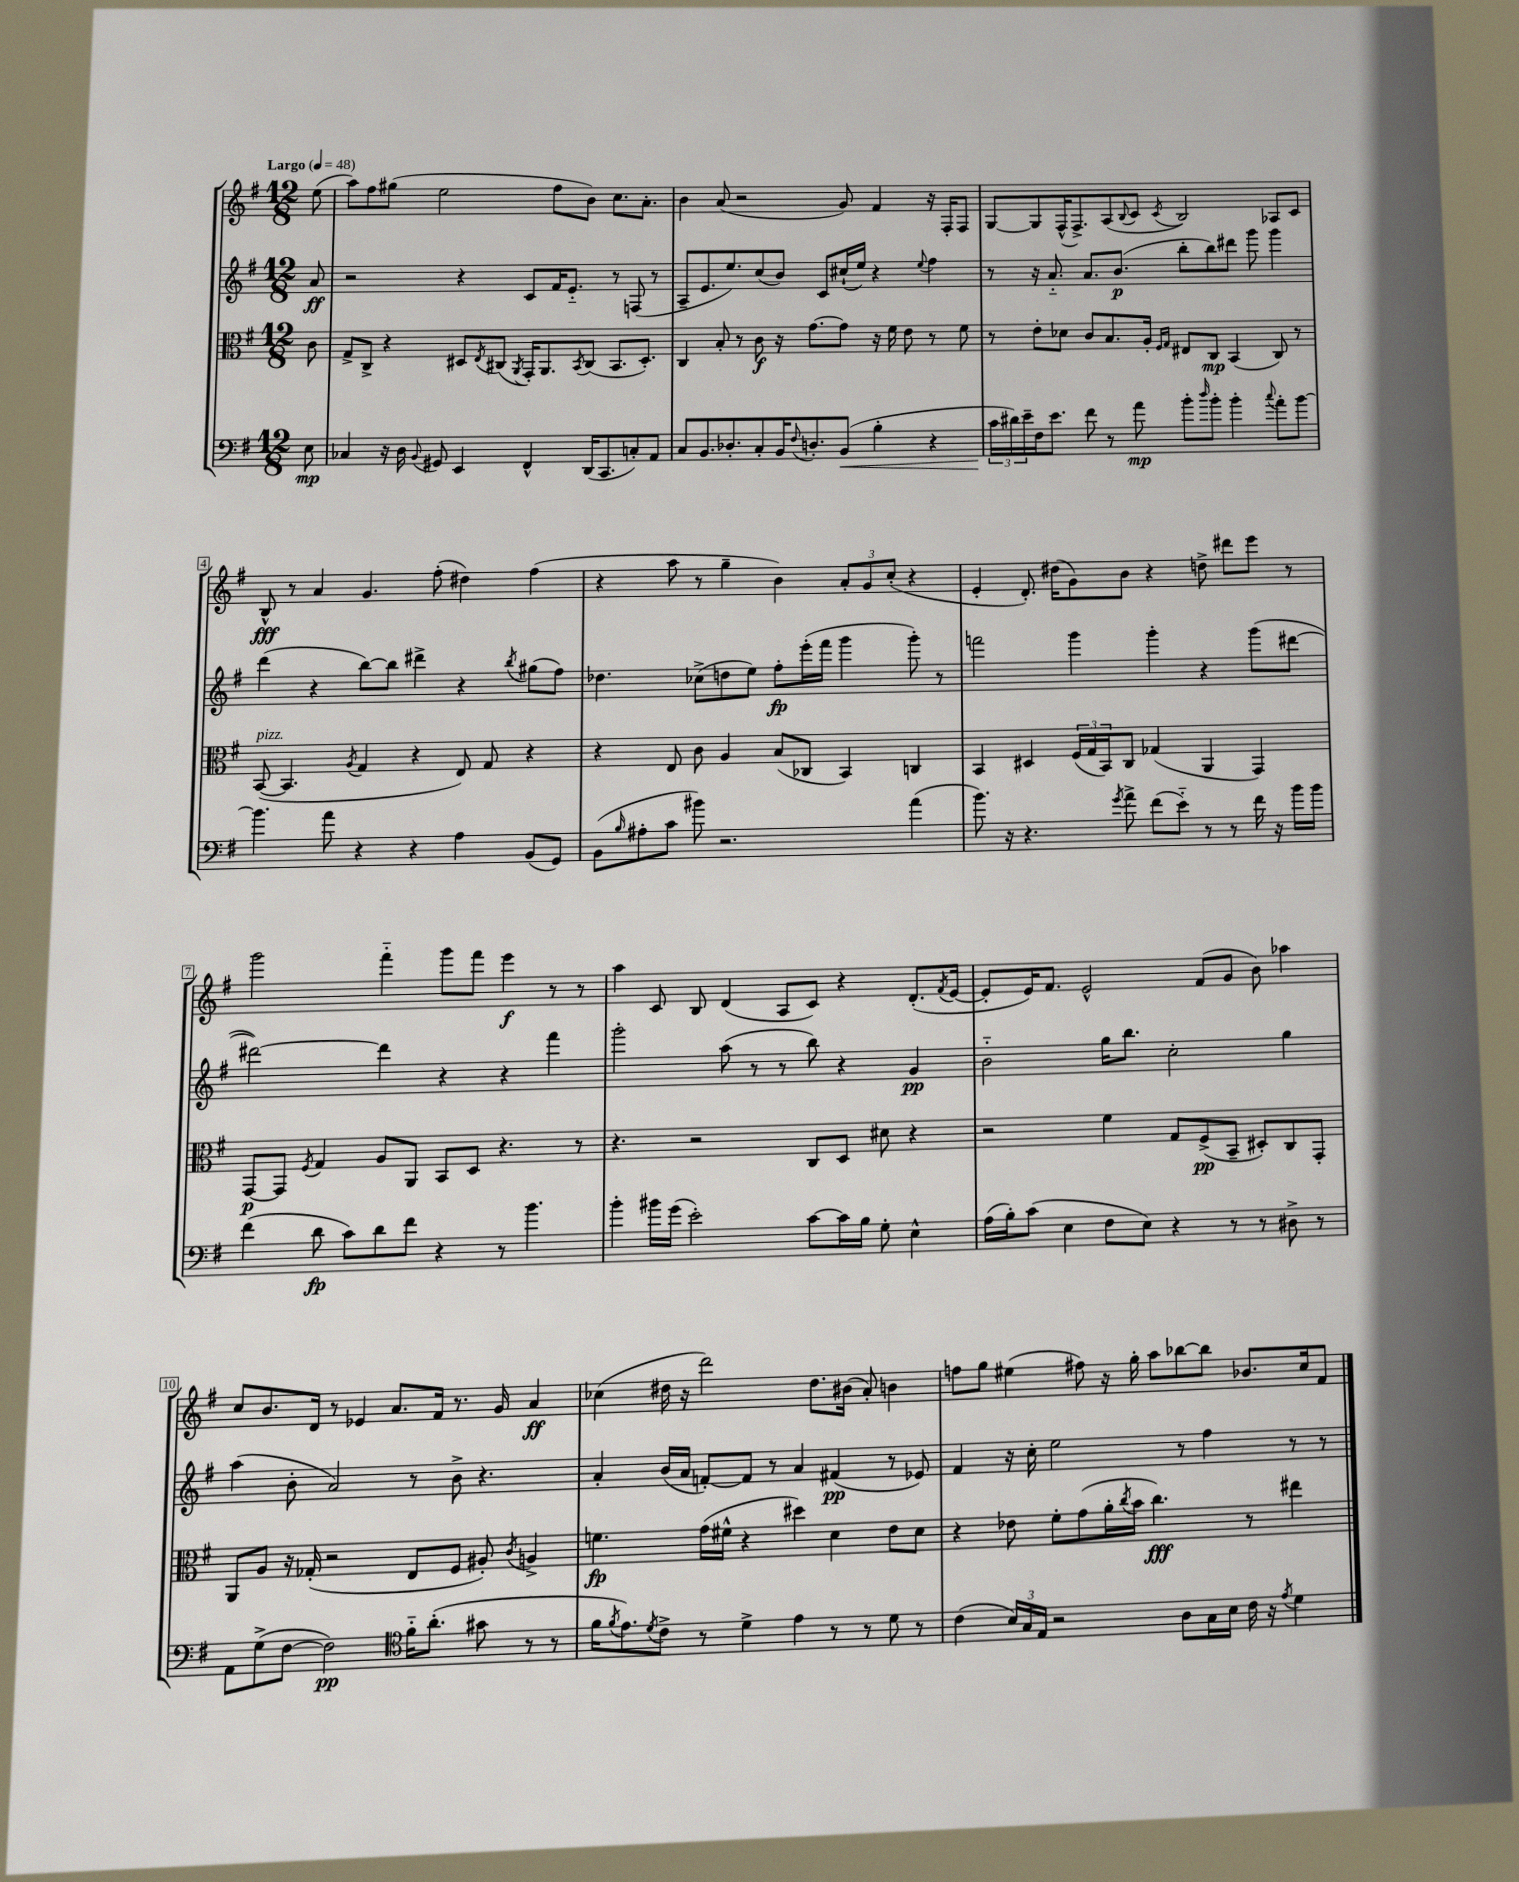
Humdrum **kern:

**kern	**dynam	**kern	**dynam	**kern	**dynam	**kern	**dynam
*part4	*part4	*part3	*part3	*part2	*part2	*part1	*part1
*staff4	*staff4	*staff3	*staff3	*staff2	*staff2	*staff1	*staff1
*clefF4	*	*clefC3	*	*clefG2	*	*clefG2	*
*k[f#]	*	*k[f#]	*	*k[f#]	*	*k[f#]	*
*M12/8	*	*M12/8	*	*M12/8	*	*M12/8	*
*MM48	*	*MM48	*	*MM48	*	*MM48	*
=	=	=	=	=	=	=	=
!	!	!	!	!	!	!LO:TX:a:B:t=Largo	!
8E\	mp	8c\	.	8a/	ff	(8ee\	.
=1	=1	=1	=1	=1	=1	=1	=1
4C-X/	.	8G^/L	.	2r	.	8aa\L)	.
.	.	8C^/J	.	.	.	8ff#\	.
16r	.	4r	.	.	.	(8gg#X\J	.
16D\	.	.	.	.	.	.	.
8qqBB/	.	.	.	.	.	.	.
8GG#X/	.	.	.	.	.	2ee\	.
4EE/	.	8D#X/L	.	4r	.	.	.
.	.	8qE/	.	.	.	.	.
.	.	(8C#X/J	.	.	.	.	.
.	.	8qAA/	.	.	.	.	.
4FF#^^/	.	16GG'/KL)	.	8c/L	.	.	.
.	.	8.AA/	.	.	.	.	.
.	.	.	.	16f#/K	.	8ff#\L	.
.	.	.	.	8.e/J	.	.	.
.	.	8qBB/	.	.	.	.	.
(16DD/KL	.	(8C#/J	.	.	.	8b\J)	.
8.CC/	.	.	.	.	.	.	.
.	.	8.BB/L	.	8r	.	8.cc\L	.
8Cn'/)	.	.	.	(8Fn/	.	.	.
.	.	8.D#'/J)	.	.	.	8.a'\J	.
8AA/J	.	.	.	8r	.	.	.
=2	=2	=2	=2	=2	=2	=2	=2
8C/L	.	4C/	.	8A~/L	.	4b\	.
8.BB/	.	.	.	8.e/	.	.	.
.	.	8B'/	.	.	.	(8a/	.
8.D-X'/	.	.	.	8.ee/)	.	.	.
.	.	8r	.	.	.	2r	.
8C'/	.	8c\	f	(8cc/	.	.	.
16BB/K	.	16r	.	8b/J)	.	.	.
8qqF#/	.	.	.	.	.	.	.
8.Dn'/	.	[8.g\L	.	.	.	.	.
.	.	.	.	8c/L	.	.	.
!	!LO:HP:b	!	!	!	!	!	!
(8BB/J	<	8g\J]	.	(16cc#X`/L	.	8g/)	.
.	.	.	.	16ee/JJ)	.	.	.
4B'\	.	16r	.	4r	.	4f#/	.
.	.	16f#\	.	.	.	.	.
.	.	8e\	.	.	.	.	.
.	.	.	.	8qqee/	.	.	.
4r	.	8r	.	4ff#\	.	16r	.
.	.	.	.	.	.	16F#'/KL	.
.	.	8f#\	.	.	.	8F#/J	.
=3	=3	=3	=3	=3	=3	=3	=3
24c\LL	.	8r	.	8r	.	[8G/L	.
24d#X\)	[	.	.	.	.	.	.
24e~\	.	.	.	.	.	.	.
16F#\J	.	8e'\L	.	16r	.	8G/]	.
8.e\J	.	.	.	8.a/	.	.	.
.	.	8d-X\J	.	.	.	(16F#^^/K	.
.	.	.	.	.	.	8.F#^/)	.
8f#\	.	8c/L	.	8.a/L	.	.	.
8r	.	8.B/	.	.	.	(8A/	.
.	.	.	.	(8.b/J	p	.	.
.	.	.	.	.	.	8qqB/	.
8a\	mp	.	.	.	.	8c/J	.
.	.	16A'/Jk	.	.	.	.	.
.	.	16qqF#/LL	.	.	.	.	.
.	.	16qqG/JJ	.	.	.	8qc/	.
8b'\L	.	8E#X/L	.	8bb'\L	.	2B/)	.
16qqdd/	.	.	.	.	.	.	.
8b'\J	.	8C/J	mp	8bb\)	.	.	.
4b'\	.	(4BB/	.	8ddd#X\J	.	.	.
.	.	.	.	8ggg\	.	.	.
8qqcc/	.	.	.	.	.	.	.
8a'\L	.	8C/)	.	4ggg\	.	8A-X/L	.
[8b\J	.	8r	.	.	.	8c/J	.
!!LO:LB:g=z
=4	=4	=4	=4	=4	=4	=4	=4
!	!	!LO:TX:a:i:t=pizz.	!	!	!	!	!
4.b\]	.	([8BB/	.	(4ddd\	.	8B^^/	fff
.	.	4.BB/]	.	.	.	8r	.
.	.	.	.	4r	.	4a/	.
8a\	.	.	.	.	.	.	.
.	.	8qA/	.	.	.	.	.
4r	.	4G/	.	[8bb\L)	.	4.g/	.
.	.	.	.	8bb\J]	.	.	.
4r	.	4r	.	4ddd#X^\	.	.	.
.	.	.	.	.	.	(8ff#'\	.
4A\	.	8E/)	.	4r	.	4dd#X\)	.
.	.	8G/	.	.	.	.	.
.	.	.	.	8qbb/	.	.	.
(8BB/L	.	4r	.	(8gg#X\L	.	(4ff#\	.
8GG/J)	.	.	.	8ff#\J)	.	.	.
=5	=5	=5	=5	=5	=5	=5	=5
(8BB\L	.	4r	.	4.dd-X\	.	4r	.
16qqB/	.	.	.	.	.	.	.
8A#X'\	.	.	.	.	.	.	.
8c\J	.	8E/	.	.	.	8aa\	.
8b#X\)	.	8c\	.	(8cc-X^\L	.	8r	.
2.r	.	4A/	.	8ddn\	.	4gg~\	.
.	.	.	.	8ee\J)	.	.	.
.	.	(8B/L	.	8ff#'\L	fp	4b\)	.
.	.	8C-X/J	.	(16eee'\L	.	.	.
.	.	.	.	16fff#\JJ	.	.	.
.	.	4BB/)	.	4ggg\	.	12a'/L	.
.	.	.	.	.	.	12g/	.
.	.	.	.	.	.	(12cc'/J	.
(4a\	.	4Cn/	.	8ggg'\)	.	4r	.
.	.	.	.	8r	.	.	.
=6	=6	=6	=6	=6	=6	=6	=6
8.b\)	.	4BB/	.	2fffn\	.	4e'/	.
16r	.	.	.	.	.	.	.
4.r	.	4D#X/	.	.	.	8.d'/)	.
.	.	.	.	.	.	(16dd#X\KL	.
.	.	(24F#/LL	.	4ggg\	.	8g\)	.
.	.	24G/	.	.	.	.	.
.	.	24BB/J)	.	.	.	.	.
8qg/	.	.	.	.	.	.	.
8a^\	.	8C/J	.	.	.	8b\J	.
(8f#\L	.	(4G-X/	.	4ggg'\	.	4r	.
8e\J)	.	.	.	.	.	.	.
8r	.	4AA/	.	4r	.	8ddn^\	.
8r	.	.	.	.	.	8ddd#X\L	.
16f#\	.	4GG/)	.	(8ggg\L	.	8eee\J	.
16r	.	.	.	.	.	.	.
16b\LL	.	.	.	[8ddd#X\J	.	8r	.
16b\JJ	.	.	.	.	.	.	.
!!LO:LB:g=z
=7	=7	=7	=7	=7	=7	=7	=7
(4f#\	.	[8GG/L	p	2ddd#X\_)	.	2ggg\	.
.	.	8GG/J]	.	.	.	.	.
.	.	8qF#/	.	.	.	.	.
8d\	fp	4G/	.	.	.	.	.
8c\L)	.	.	.	.	.	.	.
8d\	.	8A/L	.	4ddd#\]	.	4fff#\	.
8f#\J	.	8AA/J	.	.	.	.	.
4r	.	8BB/L	.	4r	.	8ggg\L	.
.	.	8D/J	.	.	.	8fff#\J	.
8r	.	4.r	.	4r	.	4eee\	f
4.b\	.	.	.	.	.	.	.
.	.	.	.	4fff#\	.	8r	.
.	.	8r	.	.	.	8r	.
=8	=8	=8	=8	=8	=8	=8	=8
4b'\	.	4.r	.	2ggg'\	.	4aa\	.
16b#X\LL	.	.	.	.	.	8c/	.
(16g\JJ	.	.	.	.	.	.	.
2e'\)	.	2r	.	.	.	8B/	.
.	.	.	.	(8aa\	.	(4d/	.
.	.	.	.	8r	.	.	.
.	.	.	.	8r	.	8A/L	.
[8c\L	.	8C/L	.	8bb\)	.	8c/J)	.
16c\L]	.	8D/J	.	4r	.	4r	.
16B\JJ	.	.	.	.	.	.	.
8G'\	.	8d#X\	.	.	.	.	.
4E^^\	.	4r	.	4g/	pp	(8.d'/L	.
.	.	.	.	.	.	8qf#/	.
.	.	.	.	.	.	[16e/Jk	.
=9	=9	=9	=9	=9	=9	=9	=9
(16A\LL	.	2r	.	2b\	.	8e'/L]	.
16B'\J)	.	.	.	.	.	.	.
(8c\J	.	.	.	.	.	16e/K)	.
.	.	.	.	.	.	8.f#/J	.
4E\	.	.	.	.	.	.	.
.	.	.	.	.	.	2e^^/	.
8F#\L	.	4f#\	.	16gg\KL	.	.	.
.	.	.	.	8.bb\J	.	.	.
8E\J)	.	.	.	.	.	.	.
4r	.	8G/L	.	2cc'\	.	.	.
.	.	(8F#^/	pp	.	.	(8f#/L	.
8r	.	8BB~/J	.	.	.	8g/J	.
8r	.	8D#X'/L)	.	.	.	8b\)	.
8D#X^\	.	8C/	.	4gg\	.	4aa-X\	.
8r	.	8GG'/J	.	.	.	.	.
!!LO:LB:g=z
=10	=10	=10	=10	=10	=10	=10	=10
8AA\L	.	8AA/L	.	(4aa\	.	8cc/L	.
(8G^\	.	8A/J	.	.	.	8.b/	.
[8F#\J	.	16r	.	8b'\	.	.	.
.	.	(16G-X'/	.	.	.	16d/Jk	.
2F#\])	pp	2r	.	2a/)	.	8r	.
.	.	.	.	.	.	4e-X/	.
.	.	.	.	.	.	8.a/L	.
*clefC4	*	*	*	*	*	*	*
16f#\KL	.	8E/L	.	8r	.	.	.
(8.a'\J	.	.	.	.	.	16f#/Jk	.
.	.	8F#/J	.	8b^\	.	8.r	.
8g#X\	.	8A#X'/)	.	4.r	.	.	.
.	.	.	.	.	.	16g/	.
.	.	8qc/	.	.	.	.	.
8r	.	4An^/	.	.	.	4a/	ff
8r	.	.	.	.	.	.	.
=11	=11	=11	=11	=11	=11	=11	=11
16f#\KL	.	4.fn\	fp	4a'/	.	(4cc-X\	.
8qf#/	.	.	.	.	.	.	.
8.e\)	.	.	.	.	.	.	.
8qd/	.	.	.	.	.	.	.
8c^\J	.	.	.	(16b/LL	.	16dd#X\	.
.	.	.	.	16a/JJ	.	16r	.
8r	.	(16g\LL	.	[8fn'/L)	.	2ddd\)	.
.	.	16f#X^^\JJ	.	.	.	.	.
4d^\	.	4r	.	8f/J]	.	.	.
.	.	.	.	8r	.	.	.
4e\	.	4dd#X\)	.	4a/	.	.	.
.	.	.	.	.	.	8.dd#\L	.
8r	.	4d\	.	(4f#X/	pp	.	.
.	.	.	.	.	.	(16b#X\Jk	.
8r	.	.	.	.	.	8a'/)	.
8d\	.	8e\L	.	8r	.	4bn\	.
8r	.	8d\J	.	8e-X/)	.	.	.
=12	=12	=12	=12	=12	=12	=12	=12
(4c\	.	4r	.	4f#/	.	8ffn\L	.
.	.	.	.	.	.	8gg\J	.
24B/LL)	.	8e-X\	.	16r	.	(4ee#X\	.
24G/	.	.	.	.	.	.	.
.	.	.	.	16cc'\	.	.	.
24E/JJ	.	.	.	.	.	.	.
2r	.	8f#'\L	.	2ee\	.	.	.
.	.	(8g\	.	.	.	8ff#X\)	.
.	.	16a'\L	.	.	.	16r	.
.	.	8qcc/	.	.	.	.	.
.	.	16b\JJ	.	.	.	16gg'\	.
.	.	4.cc\)	fff	.	.	8aa\L	.
8A\L	.	.	.	8r	.	[8bb-X\	.
16G\L	.	.	.	4ff#\	.	8bb-\J]	.
16B\JJ	.	.	.	.	.	.	.
16c\	.	8r	.	.	.	8.b-X/L	.
16r	.	.	.	.	.	.	.
8qe/	.	.	.	.	.	.	.
4d\	.	4ee#X\	.	8r	.	.	.
.	.	.	.	.	.	16cc/k	.
.	.	.	.	8r	.	8f#/J	.
==	==	==	==	==	==	==	==
*-	*-	*-	*-	*-	*-	*-	*-
